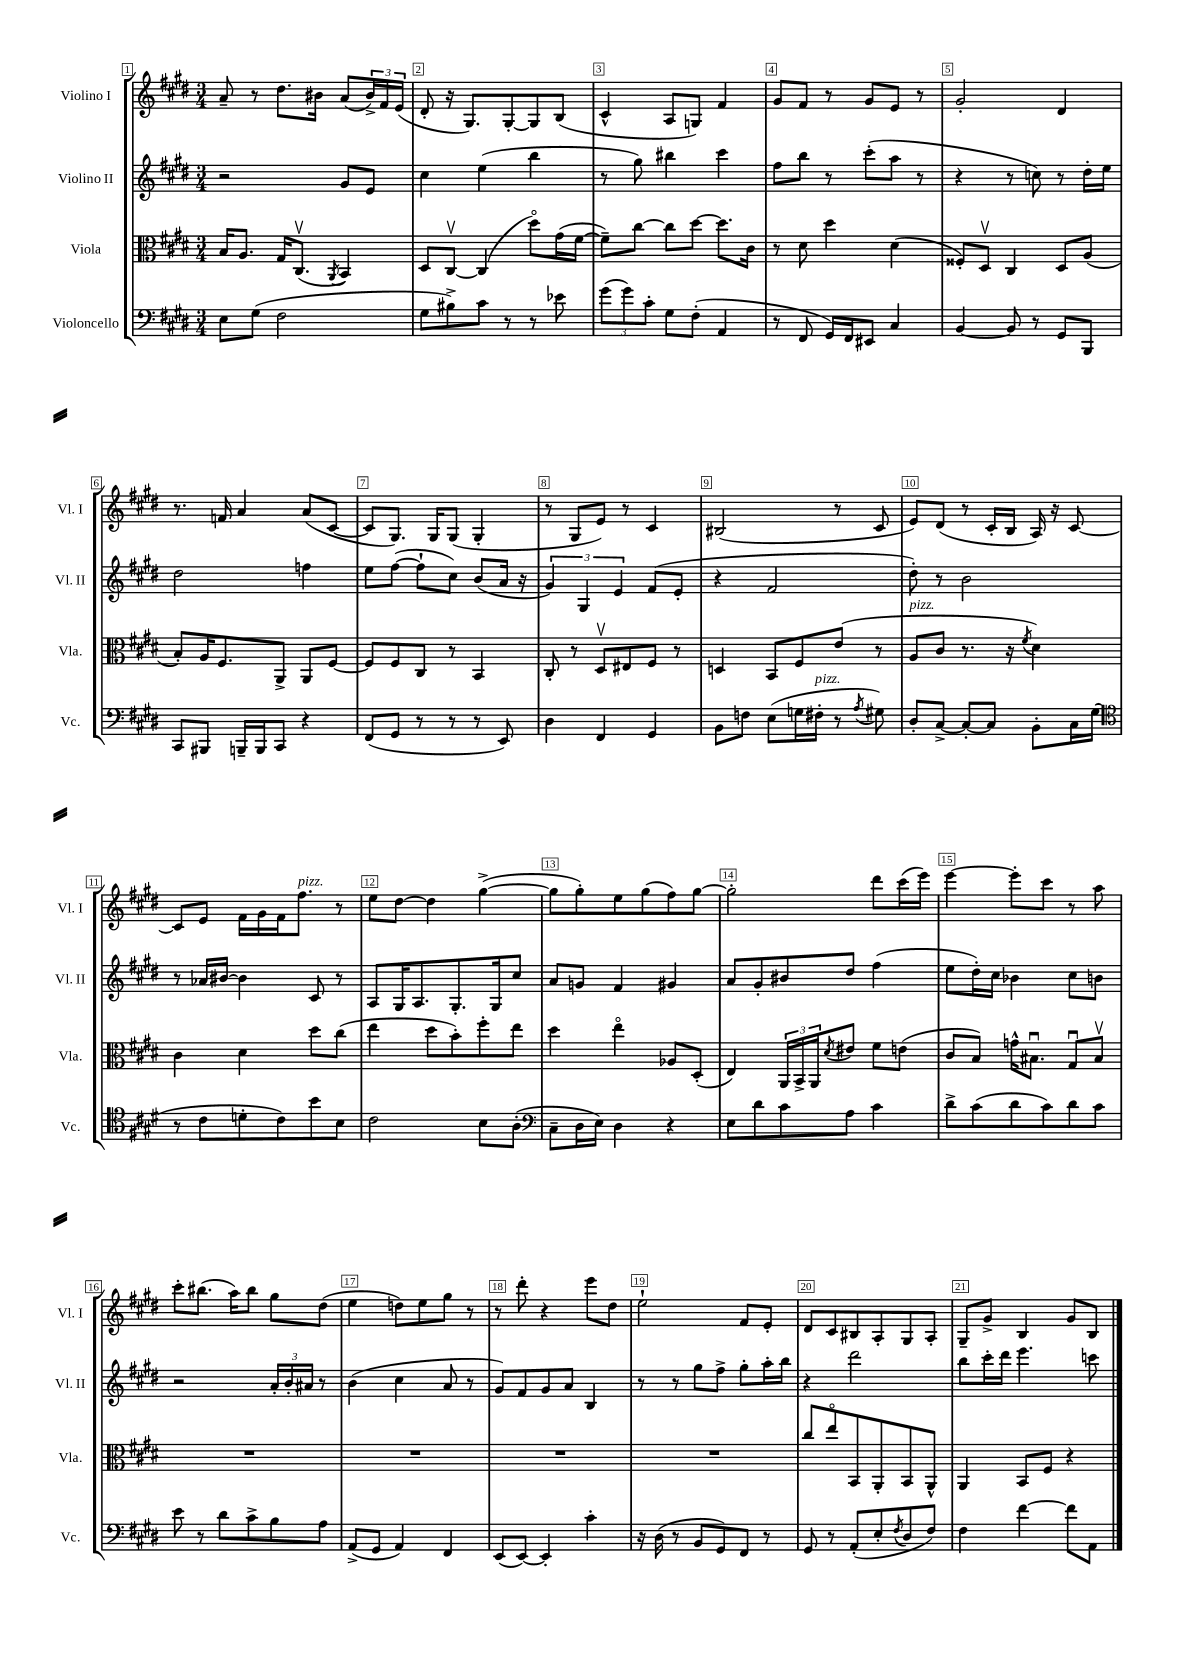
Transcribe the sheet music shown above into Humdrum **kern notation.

**kern	**kern	**kern	**kern
*staff4	*staff3	*staff2	*staff1
*clefF4	*clefC3	*clefG2	*clefG2
*k[f#c#g#d#]	*k[f#c#g#d#]	*k[f#c#g#d#]	*k[f#c#g#d#]
*M3/4	*M3/4	*M3/4	*M3/4
8E	16B	2r	8a~
.	8.A	.	.
(8G#	.	.	8r
2F#	16G#	.	8.dd#
.	(8.C#v	.	.
.	.	.	16b#
.	8qAA	.	.
.	4BB)	8g#	(8a
.	.	8e	24b#^)
.	.	.	24f#
.	.	.	(24e
=	=	=	=
8G#	8D#	4cc#	8d#'
8B#^)	[8C#v	.	16r
.	.	.	8.G#)
8c#	(4C#]	(4ee	.
8r	.	.	[8G#'
8r	8dd#o)	4bb	8G#]
8e-	(16g#	.	(8B
.	[16f#	.	.
=	=	=	=
(12g#	8f#~])	8r	4c#^^
12g#)	.	.	.
.	[8cc#	8gg#)	.
12c#'	.	.	.
8G#	8cc#]	4bb#	8A
(8F#'	[8dd#	.	8G)
4AA	8.dd#]	4ccc#	4f#
.	16c#	.	.
=	=	=	=
8r	8r	8ff#	8g#
8FF#	8d#	8bb	8f#
16GG#)	4dd#	8r	8r
16FF#	.	.	.
8EE#	.	(8ccc#'	8g#
4C#	(4d#	8aa	8e
.	.	8r	8r
=	=	=	=
[4BB	8F##')	4r	2g#'
.	8D#v	.	.
8BB]	4C#	8r	.
8r	.	8cc)	.
8GG#	8D#	8r	4d#
8BBB	(8A	16dd#'	.
.	.	16ee	.
=	=	=	=
8CC#	8B')	2dd#	8.r
8BBB#	16A	.	.
.	8.F#	.	16f
16BBB~	.	.	4a
16BBB	.	.	.
8CC#	8AA^	.	.
4r	8AA	4ff	(8a
.	[8F#	.	[8c#
=	=	=	=
(8FF#	8F#]	8ee	8c#]
8GG#	8F#	([8ff#	8.G#)
8r	8C#	8ff#`]	.
.	.	.	16G#
8r	8r	8cc#)	(8G#
8r	4BB	(8b	4G#'
8EE)	.	16a	.
.	.	16r	.
=	=	=	=
4D#	8C#'	6g#)	8r
.	8r	.	8G#
.	.	6G#	.
4FF#	8D#v	.	8e)
.	.	6e	.
.	8E#	.	8r
4GG#	8F#	(8f#	4c#
.	8r	8e'	.
=	=	=	=
8BB	4D	4r	(2B#
8F	.	.	.
(8E	8BB	2f#	.
16G	8F#	.	.
16F#'	.	.	.
8r	(8e	.	8r
8qA	.	.	.
8G#)	8r	.	8c#
=	=	=	=
8D#'	8A	8dd#')	8e)
[8C#^	8c#	8r	(8d#
8C#'_	8.r	2b	8r
8C#]	.	.	16c#'
.	16r	.	16B
.	8qf#	.	.
8BB'	4d#)	.	16A)
.	.	.	16r
16C#	.	.	[8c#
(16G#	.	.	.
=	=	=	=
*clefC4	*	*	*
8r	4c#	8r	8c#]
8c#	.	16a-	8e
.	.	[16b#	.
8d'	4d#	4b#]	16f#
.	.	.	16g#
8c#)	.	.	16f#
.	.	.	8.ff#
8b	8dd#	8c#	.
8B	(8cc#	8r	8r
=	=	=	=
2c#	4ee	8A	8ee
.	.	16G#	[8dd#
.	.	8.A	.
.	8dd#	.	4dd#]
.	8b')	8.G#'	.
8B	8ff#'	.	([4gg#^
.	.	16G#	.
(8A'	8ee	8cc#	.
=	=	=	=
*clefF4	*	*	*
8C#~	4dd#	8a	8gg#]
16D#	.	8g	8gg#')
16E)	.	.	.
4D#	4eeo	4f#	8ee
.	.	.	(8gg#
4r	8A-	4g#	8ff#)
.	(8D#'	.	[8gg#
=	=	=	=
8E	4E)	8a	2gg#']
8d#	.	8g#'	.
8c#	24AA	8b#	.
.	24BB^	.	.
.	24AA	.	.
.	8qd#	.	.
8A	8e#	8dd#	.
4c#	8f#	(4ff#	8ddd#
.	(8e	.	(16ccc#
.	.	.	16eee)
=	=	=	=
8d#^	8c#	8ee	[4eee
(8c#	8B)	16dd#')	.
.	.	16cc#	.
8d#	16g^^	4b-	8eee']
.	8.B#u	.	.
8c#)	.	.	8ccc#
8d#	8G#u	8cc#	8r
8c#	8B#v	8b	8aa
=	=	=	=
8e	2.r	2r	8ccc#'
8r	.	.	(8.bb#
8d#	.	.	.
.	.	.	16aa)
8c#^	.	.	8bb#
8B	.	24a'	8gg#
.	.	24b'	.
.	.	24a#	.
8A	.	8r	(8dd#
=	=	=	=
(8AA^	2.r	(4b	4ee
8GG#	.	.	.
4AA)	.	4cc#	8dd)
.	.	.	8ee
4FF#	.	8a	8gg#
.	.	8r	8r
=	=	=	=
(8EE	2.r	8g#)	8r
[8EE)	.	8f#	8ddd#'
4EE']	.	8g#	4r
.	.	8a	.
4c#'	.	4B	8eee
.	.	.	8dd#
=	=	=	=
16r	2.r	8r	2ee`
(16D#	.	.	.
8r	.	8r	.
8BB	.	8gg#	.
8GG#)	.	8ff#^	.
8FF#	.	8gg#'	8f#
8r	.	16aa'	8e'
.	.	16bb	.
=	=	=	=
8GG#	8cc#	4r	8d#
8r	8eeo	.	8c#
(8AA'	8BB	2ddd#	8B#
8E'	8AA'	.	8A'
8qF#	.	.	.
8D#	8BB	.	8G#
8F#)	8AA^^	.	8A'
=	=	=	=
4F#	4AA	8bb	8G#~
.	.	16ccc#'	8g#^
.	.	16ddd#	.
[4f#	8BB	4.eee	4B
.	8F#	.	.
8f#]	4r	.	8g#
8AA	.	8ccc	8B
==	==	==	==
*-	*-	*-	*-
